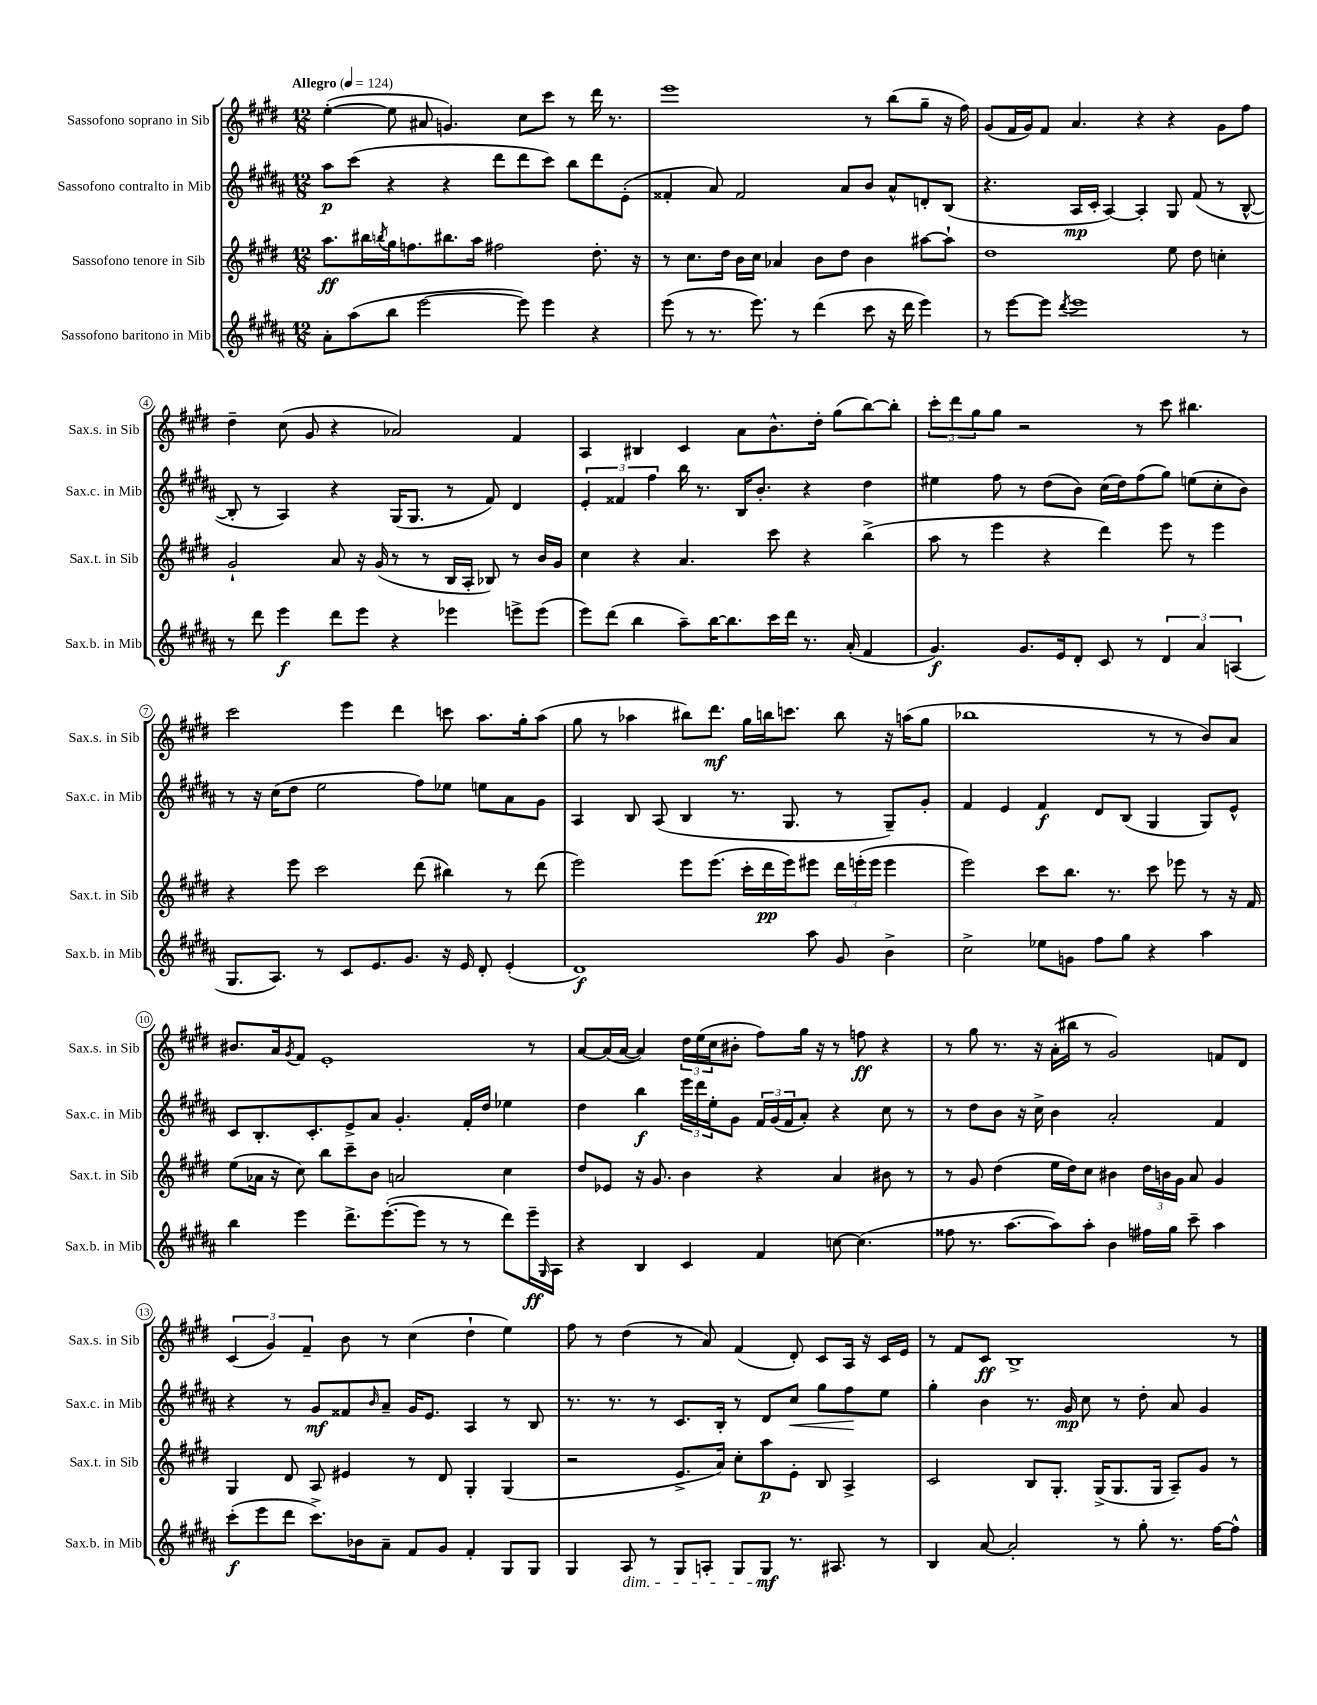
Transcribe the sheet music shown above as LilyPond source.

<<
\new StaffGroup <<
\new Staff = "s0" \with { instrumentName = "Sassofono soprano in Sib" shortInstrumentName = "Sax.s. in Sib" } {
    \clef treble \key e \major \numericTimeSignature \time 12/8 \tempo "Allegro" 4 = 124
    e''4~-.( e''8 ais'8 g'4.) cis''8 cis'''8 r8 dis'''16 r8. |
    e'''1 r8 b''8( gis''8-- r16 fis''16) |
    gis'8( fis'16 gis'16) fis'8 a'4. r4 r4 gis'8 fis''8 |
    dis''4-- cis''8( gis'8 r4 aes'2) fis'4 |
    a4 bis4 cis'4 a'8 b'8.-^ dis''16-. gis''8( b''8~) b''8-. |
    \tuplet 3/2 { cis'''8-. dis'''8 gis''8 } gis''8 r2 r8 cis'''8 bis''4. |
    cis'''2 e'''4 dis'''4 c'''8 a''8. gis''16-. a''8( |
    gis''8 r8 aes''4 bis''8) dis'''8.\mf gis''16 b''16 c'''8. b''8 r16 a''16( gis''8 |
    bes''1 r8 r8 b'8) a'8 |
    bis'8. a'16 \acciaccatura { gis'8 } fis'8 e'1-. r8 |
    a'8~ a'16( a'16~ a'4) \tuplet 3/2 { dis''16 e''16( cis''16 } bis'8-. fis''8) gis''16 r16 r8 f''8\ff r4 |
    r8 gis''8 r8. r16 a'16-.( bis''16 r8 gis'2) f'8 dis'8 |
    \tuplet 3/2 { cis'4( gis'4) fis'4-- } b'8 r8 cis''4( dis''4-! e''4) |
    fis''8 r8 dis''4( r8 a'8) fis'4( dis'8-.) cis'8 a16 r16 cis'16 e'16 |
    r8 fis'8 cis'8\ff b1-> r8 \bar "|." |
}
\new Staff = "s1" \with { instrumentName = "Sassofono contralto in Mib" shortInstrumentName = "Sax.c. in Mib" } {
    \clef treble \key b \major \numericTimeSignature \time 12/8
    ais''8\p cis'''8( r4 r4 dis'''8 dis'''8 cis'''8) b''8 dis'''8 e'8-.( |
    fisis'4-. ais'8) fisis'2 ais'8 b'8 ais'8-^ d'8-. b8( |
    r4. ais16\mp cis'16-. ais4~) ais4-. gis8 fis'8( r8 b8~-^ |
    b8-. r8 ais4) r4 gis16( gis8. r8 fis'8) dis'4 |
    \tuplet 3/2 { e'4-. fisis'4 fis''4 } b''16 r8. b16 b'8.-. r4 dis''4 |
    eis''4 fis''8 r8 dis''8( b'8) cis''16( dis''16) fis''8( gis''8) e''8( cis''8-. b'8) |
    r8 r16 cis''16( dis''8 e''2 fis''8) ees''8 e''8 ais'8 gis'8 |
    ais4 b8 ais8( b4 r8. gis8. r8 gis8--) gis'8-. |
    fis'4 e'4 fis'4\f dis'8 b8( gis4 gis8) e'8-^ |
    cis'8 b8.-. cis'8.-. e'8-> ais'8 gis'4.-. fis'16-. dis''16 ees''4 |
    dis''4 b''4\f \tuplet 3/2 { e'''16 dis'''16 e''16-. } gis'8 \tuplet 3/2 { fis'16 gis'16( fis'16 } ais'8-.) r4 cis''8 r8 |
    r8 dis''8 b'8 r16 cis''16-> b'4 ais'2-. fis'4 |
    r4 r8 gis'8\mf fisis'8 \grace { b'16 } ais'8-- gis'16 e'8. ais4 r8 b8 |
    r8. r8. r8 cis'8. b16-. r8 dis'8 cis''8\< gis''8 fis''8\! e''8 |
    gis''4-. b'4 r8. gis'16\mp cis''8 r8 dis''8-. ais'8 gis'4 \bar "|." |
}
\new Staff = "s2" \with { instrumentName = "Sassofono tenore in Sib" shortInstrumentName = "Sax.t. in Sib" } {
    \clef treble \key e \major \numericTimeSignature \time 12/8
    a''8.\ff bis''16 \acciaccatura { b''8 } gis''16 f''8. bis''8. a''16 fis''2 dis''8.-. r16 |
    r8 cis''8. dis''16 b'16 cis''16 aes'4 b'8 dis''8 b'4 ais''8~ ais''8-! |
    dis''1 e''8 dis''8 c''4-. |
    gis'2-! a'8 r16 gis'16( r8 r8 b16 a16-. bes8) r8 b'16 gis'16 |
    cis''4 r4 a'4. cis'''8 r4 b''4->( |
    a''8 r8 e'''4 r4 dis'''4) e'''8 r8 e'''4 |
    r4 e'''8 cis'''2 dis'''8( bis''4) r8 dis'''8( |
    e'''2) e'''8 e'''8.( cis'''16-. dis'''16\pp e'''16) eis'''8 \tuplet 3/2 { dis'''16 e'''16-.( e'''16 } e'''4 |
    e'''2) cis'''8 b''8. r8. cis'''8 ees'''8 r8 r16 fis'16 |
    e''8( aes'16 r16 cis''8) b''8 cis'''8-- b'8 a'2 cis''4 |
    dis''8 ees'8 r16 gis'8. b'4 r4 a'4 bis'8 r8 |
    r8 gis'8 dis''4( e''16 dis''16) cis''8 bis'4 \tuplet 3/2 { dis''16 b'16 gis'16 } a'8 gis'4 |
    gis4 dis'8 a8 eis'4 r8 dis'8 gis4-. gis4( |
    r2 e'8.-> a'16) cis''8-. a''8\p e'8-. b8 a4-> |
    cis'2 b8 gis8.-. gis16->( gis8. gis16 a8--) gis'8 r8 \bar "|." |
}
\new Staff = "s3" \with { instrumentName = "Sassofono baritono in Mib" shortInstrumentName = "Sax.b. in Mib" } {
    \clef treble \key b \major \numericTimeSignature \time 12/8
    ais'8-. ais''8( b''8 e'''2~ e'''8) e'''4 r4 |
    e'''8( r8 r8. e'''8.) r8 dis'''4( cis'''8 r16 dis'''16 e'''4) |
    r8 e'''8~ e'''8 \acciaccatura { dis'''8 } e'''1 r8 |
    r8 dis'''8 e'''4\f dis'''8 e'''8 r4 ees'''4 e'''8-> e'''8( |
    e'''8) dis'''8( b''4 ais''8--) b''16~ b''8. cis'''16 dis'''16 r8. ais'16-.( fis'4 |
    gis'4.\f) gis'8. e'16 dis'8-. cis'8 r8 \tuplet 3/2 { dis'4 ais'4 a4( } |
    gis8. ais8.) r8 cis'8 e'8. gis'8. r16 e'16 dis'8-. e'4-.( |
    dis'1\f) ais''8 gis'8 b'4-> |
    cis''2-> ees''8 g'8 fis''8 gis''8 r4 ais''4 |
    b''4 e'''4 dis'''8.-> e'''8.~-.( e'''8 r8 r8 dis'''8) e'''16--\ff \grace { gis16 } ais16 |
    r4 b4 cis'4 fis'4 c''8~ c''4.( |
    fisis''8 r8. ais''8.~ ais''8) ais''8-. b'4 fis''16 gis''16 cis'''8-- ais''4 |
    cis'''8-.\f( e'''8 dis'''8 cis'''8.->) bes'16 ais'8-- fis'8 gis'8 fis'4-. gis8 gis8 |
    gis4 ais8\dim r8 gis8 a8-. gis8 gis8\mf\! r8. ais8. r8 |
    b4 ais'8~ ais'2-. r8 gis''8-. r8. fis''16~ fis''8-^ \bar "|." |
}
>>
>>
\layout { \context { \Score \override BarNumber.stencil = #(make-stencil-circler 0.1 0.3 ly:text-interface::print) } }
